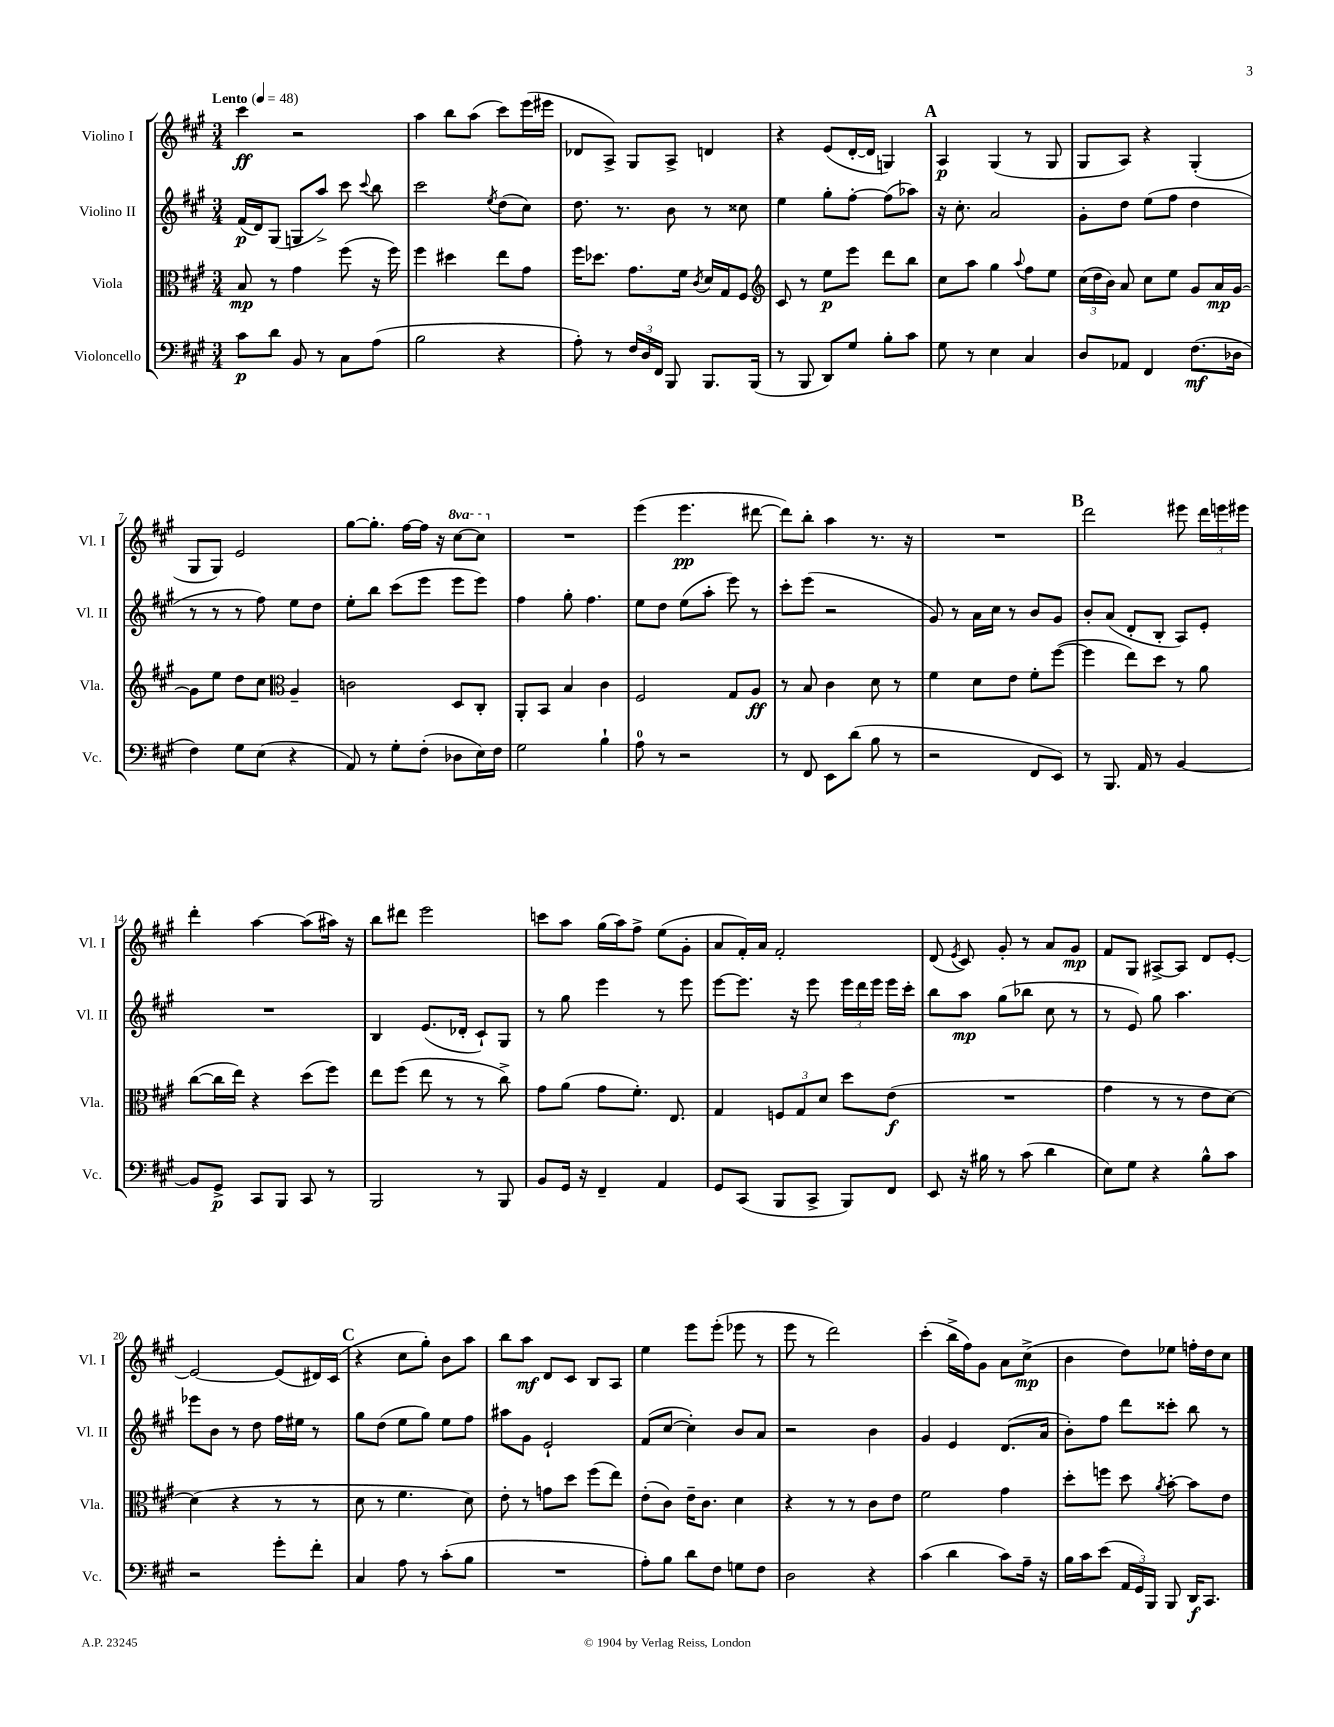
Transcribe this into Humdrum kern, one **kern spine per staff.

**kern	**dynam	**kern	**dynam	**kern	**dynam	**kern	**dynam
*part4	*part4	*part3	*part3	*part2	*part2	*part1	*part1
*staff4	*staff4	*staff3	*staff3	*staff2	*staff2	*staff1	*staff1
*I"Violoncello	*	*I"Viola	*	*I"Violino II	*	*I"Violino I	*
*I'Vc.	*	*I'Vla.	*	*I'Vl. II	*	*I'Vl. I	*
*clefF4	*	*clefC3	*	*clefG2	*	*clefG2	*
*k[f#c#g#]	*	*k[f#c#g#]	*	*k[f#c#g#]	*	*k[f#c#g#]	*
*M3/4	*	*M3/4	*	*M3/4	*	*M3/4	*
*MM48	*	*MM48	*	*MM48	*	*MM48	*
=1	=1	=1	=1	=1	=1	=1	=1
!	!	!	!	!	!	!LO:TX:a:B:t=Lento	!
8c#\L	p	8B/	mp	(16f#/LL	p	4ccc#\	ff
.	.	.	.	16d/J)	.	.	.
8d\J	.	8r	.	(8G#/J	.	.	.
8BB/	.	4g#\	.	8Gn/L	.	2r	.
8r	.	.	.	8aa^/J)	.	.	.
8C#\L	.	(8ff#\	.	8ccc#\	.	.	.
.	.	.	.	8qqccc#/	.	.	.
(8A\J	.	16r	.	8bb\	.	.	.
.	.	16ff#\)	.	.	.	.	.
=2	=2	=2	=2	=2	=2	=2	=2
2B\	.	4ff#\	.	2ccc#\	.	4aa\	.
.	.	4dd#X\	.	.	.	8bb\L	.
.	.	.	.	.	.	(8aa\J	.
.	.	.	.	8qee/	.	.	.
4r	.	8ee\L	.	(8dd\L	.	8ccc#\L)	.
.	.	8g#\J	.	8cc#\J)	.	(16eee\L	.
.	.	.	.	.	.	16eee#X\JJ	.
=3	=3	=3	=3	=3	=3	=3	=3
8A'\)	.	16ff#\KL	.	8.dd\	.	8d-X/L	.
.	.	8.dd-X\J	.	.	.	.	.
8r	.	.	.	.	.	8A^/J)	.
.	.	.	.	8.r	.	.	.
24F#/LL	.	8.g#\L	.	.	.	8G#/L	.
24D/	.	.	.	.	.	.	.
24FF#/JJ	.	.	.	.	.	.	.
8BBB/	.	.	.	8b\	.	8A^/J	.
.	.	16f#\Jk	.	.	.	.	.
.	.	8qc#/	.	.	.	.	.
8.BBB/L	.	16d/LL	.	8r	.	4dn/	.
.	.	16G#/J	.	.	.	.	.
.	.	8F#/J	.	8cc##X\	.	.	.
(16BBB/Jk	.	.	.	.	.	.	.
=4	=4	=4	=4	=4	=4	=4	=4
*	*	*clefG2	*	*	*	*	*
8r	.	8c#/	.	4ee\	.	4r	.
8BBB/	.	8r	.	.	.	.	.
8DD/L)	.	8ee\L	p	8gg#'\L	.	(8e/L	.
8G#/J	.	8eee\J	.	[8ff#'\J	.	[16d'/L	.
.	.	.	.	.	.	16d/JJ]	.
8B'\L	.	8ddd\L	.	(8ff#\L]	.	4Gn/)	.
8c#\J	.	8bb\J	.	8aa-X\J)	.	.	.
!!LO:REH:place=s1:t=A
=5	=5	=5	=5	=5	=5	=5	=5
8G#\	.	8cc#\L	.	16r	.	4A/	p
.	.	.	.	8.cc#'\	.	.	.
8r	.	8aa\J	.	.	.	.	.
4E\	.	4gg#\	.	2a/	.	(4G#/	.
.	.	8qqaa/	.	.	.	.	.
4C#/	.	8ff#\L	.	.	.	8r	.
.	.	8ee\J	.	.	.	8G#/	.
=6	=6	=6	=6	=6	=6	=6	=6
8D/L	.	(24cc#\LL	.	8g#'\L	.	8G#/L	.
.	.	24dd\	.	.	.	.	.
.	.	24b\JJ)	.	.	.	.	.
8AA-X/J	.	8a/	.	8dd\J	.	8A/J)	.
4FF#/	.	8cc#\L	.	(8ee\L	.	4r	.
.	.	8ee\J	.	8ff#\J	.	.	.
(8.F#\L	mf	8g#/L	.	4dd\	.	(4G#'/	.
.	.	16a/L	mp	.	.	.	.
16D-X\Jk	.	[16g#/JJ	.	.	.	.	.
!!LO:LB:g=z
=7	=7	=7	=7	=7	=7	=7	=7
4F#\)	.	8g#\L]	.	8r	.	8G#/L	.
.	.	8ee\J	.	8r	.	8G#/J)	.
8G#\L	.	8dd\L	.	8r	.	2e/	.
(8E\J	.	8cc#\J	.	8ff#\)	.	.	.
*	*	*clefC3	*	*	*	*	*
4r	.	4A~/	.	8ee\L	.	.	.
.	.	.	.	8dd\J	.	.	.
=8	=8	=8	=8	=8	=8	=8	=8
8AA/)	.	2cn\	.	8ee'\L	.	[8gg#\L	.
8r	.	.	.	8bb\J	.	8.gg#'\J]	.
8G#'\L	.	.	.	(8ccc#\L	.	.	.
.	.	.	.	.	.	[16ff#\LL	.
(8F#'\J	.	.	.	8eee\J	.	16ff#\JJ]	.
.	.	.	.	.	.	16r	.
*	*	*	*	*	*	*8va	*
8D-X\L	.	8D/L	.	8eee\L	.	[8ccc#\L	.
16E\L)	.	8C#'/J	.	8eee\J)	.	8ccc#\J]	.
16F#\JJ	.	.	.	.	.	.	.
=9	=9	=9	=9	=9	=9	=9	=9
*	*	*	*	*	*	*X8va	*
2G#\	.	8AA'/L	.	4ff#\	.	2.r	.
.	.	8BB/J	.	.	.	.	.
.	.	4B/	.	8gg#'\	.	.	.
.	.	.	.	4.ff#\	.	.	.
4B`\	.	4c#\	.	.	.	.	.
=10	=10	=10	=10	=10	=10	=10	=10
8A\	.	2F#/	.	8ee\L	.	(4eee\	.
8r	.	.	.	8dd\J	.	.	.
2r	.	.	.	(8ee\L	.	4.eee\	pp
.	.	.	.	8aa'\J	.	.	.
.	.	8G#/L	.	8eee\)	.	.	.
.	.	8A/J	ff	8r	.	[8ddd#X\	.
=11	=11	=11	=11	=11	=11	=11	=11
8r	.	8r	.	8ccc#'\L	.	8ddd#\L])	.
8FF#/	.	8B/	.	(8eee\J	.	8bb'\J	.
8EE\L	.	4c#\	.	2r	.	4aa\	.
(8d\J	.	.	.	.	.	.	.
8B\	.	8d\	.	.	.	8.r	.
8r	.	8r	.	.	.	.	.
.	.	.	.	.	.	16r	.
=12	=12	=12	=12	=12	=12	=12	=12
2r	.	4f#\	.	8g#/)	.	2.r	.
.	.	.	.	8r	.	.	.
.	.	8d\L	.	16a\LL	.	.	.
.	.	.	.	16cc#\JJ	.	.	.
.	.	8e\J	.	8r	.	.	.
8FF#/L	.	8f#'\L	.	8b/L	.	.	.
8EE/J)	.	([8ff#\J	.	8g#/J	.	.	.
!!LO:REH:place=s1:t=B
=13	=13	=13	=13	=13	=13	=13	=13
8r	.	4ff#\]	.	8b'/L	.	2ddd\	.
8.BBB/	.	.	.	(8a/J	.	.	.
.	.	8ee\L)	.	8d'/L	.	.	.
16AA/	.	.	.	.	.	.	.
8r	.	8dd\J	.	8B'/J	.	.	.
[4BB/	.	8r	.	8A/L)	.	8eee#X\	.
.	.	8a\	.	8e'/J	.	24ddd\LL	.
.	.	.	.	.	.	24eeen\	.
.	.	.	.	.	.	24eee#X\JJ	.
!!LO:LB:g=z
=14	=14	=14	=14	=14	=14	=14	=14
8BB/L]	.	([8cc#\L	.	2.r	.	4ddd'\	.
8GG#^/J	p	16cc#\L]	.	.	.	.	.
.	.	16ee\JJ)	.	.	.	.	.
8CC#/L	.	4r	.	.	.	[4aa\	.
8BBB/J	.	.	.	.	.	.	.
8CC#/	.	(8dd\L	.	.	.	(8aa\L]	.
8r	.	8ff#\J)	.	.	.	16aa#X\Jk)	.
.	.	.	.	.	.	16r	.
=15	=15	=15	=15	=15	=15	=15	=15
2BBB/	.	8ee\L	.	4B/	.	8bb\L	.
.	.	(8ff#\J	.	.	.	8ddd#X\J	.
.	.	8ee\	.	(8.e/L	.	2eee\	.
.	.	8r	.	.	.	.	.
.	.	.	.	16d-X'/Jk	.	.	.
8r	.	8r	.	8c#`/L)	.	.	.
8BBB/	.	8cc#^\)	.	8G#/J	.	.	.
=16	=16	=16	=16	=16	=16	=16	=16
8BB/L	.	8g#\L	.	8r	.	8cccn\L	.
16GG#/Jk	.	(8a\J	.	8gg#\	.	8aa\J	.
16r	.	.	.	.	.	.	.
4FF#~/	.	8g#\L	.	4eee\	.	(16gg#\LL	.
.	.	.	.	.	.	16aa\J)	.
.	.	8.f#'\J)	.	.	.	8ff#^\J	.
4AA/	.	.	.	8r	.	(8ee\L	.
.	.	8.E/	.	.	.	.	.
.	.	.	.	8eee\	.	8g#'\J	.
=17	=17	=17	=17	=17	=17	=17	=17
8GG#/L	.	4G#/	.	[8eee\L	.	8a/L	.
(8CC#/J	.	.	.	8.eee\J]	.	16f#'/L)	.
.	.	.	.	.	.	16a/JJ	.
8BBB/L	.	12Fn/L	.	.	.	2f#'/	.
.	.	.	.	16r	.	.	.
.	.	12G#/	.	.	.	.	.
8CC#^/J	.	.	.	8eee\	.	.	.
.	.	12d/J	.	.	.	.	.
8BBB/L)	.	8dd\L	.	24eee\LL	.	.	.
.	.	.	.	24ddd\	.	.	.
.	.	.	.	24eee\JJ	.	.	.
8FF#/J	.	(8e\J	f	16eee\LL	.	.	.
.	.	.	.	16ccc#'\JJ	.	.	.
=18	=18	=18	=18	=18	=18	=18	=18
8EE/	.	2.r	.	8bb\L	.	(8d/	.
.	.	.	.	.	.	8qe/	.
16r	.	.	.	8aa\J	mp	8c#/)	.
16B#X\	.	.	.	.	.	.	.
8r	.	.	.	(8gg#\L	.	8g#'/	.
(8c#\	.	.	.	8bb-X\J	.	8r	.
4d\	.	.	.	8cc#\	.	8a/L	.
.	.	.	.	8r	.	8g#/J	mp
=19	=19	=19	=19	=19	=19	=19	=19
8E\L)	.	4g#\	.	8r	.	8f#/L	.
8G#\J	.	.	.	8e/)	.	8G#/J	.
4r	.	8r	.	8gg#\	.	[8A#X^/L	.
.	.	8r	.	4.aa\	.	8A#/J]	.
8B^^\L	.	8e\L	.	.	.	8d/L	.
8c#\J	.	[8d\J)	.	.	.	[8e'/J	.
!!LO:LB:g=z
=20	=20	=20	=20	=20	=20	=20	=20
2r	.	(4d\]	.	8eee-X\L	.	2e/_	.
.	.	.	.	8b\J	.	.	.
.	.	4r	.	8r	.	.	.
.	.	.	.	8dd\	.	.	.
8g#'\L	.	8r	.	16ff#\LL	.	(8e/L]	.
.	.	.	.	16ee#X\JJ	.	.	.
8f#'\J	.	8r	.	8r	.	16d#X/L)	.
.	.	.	.	.	.	(16c#/JJ	.
!!LO:REH:place=s1:t=C
=21	=21	=21	=21	=21	=21	=21	=21
4C#/	.	8d\	.	8gg#\L	.	4r	.
.	.	8r	.	(8dd\J	.	.	.
8A\	.	4.f#\	.	8ee\L	.	8cc#\L	.
8r	.	.	.	8gg#\J)	.	8gg#'\J)	.
(8c#'\L	.	.	.	8ee\L	.	8b\L	.
8B\J	.	8d\)	.	8ff#\J	.	8aa\J	.
=22	=22	=22	=22	=22	=22	=22	=22
2.r	.	8e'\	.	8aa#X\L	.	8bb\L	.
.	.	8r	.	8g#\J	.	8aa\J	mf
.	.	8gn\L	.	2e`/	.	8d/L	.
.	.	8dd\J	.	.	.	8c#/J	.
.	.	(8ff#\L	.	.	.	8B/L	.
.	.	8ee\J)	.	.	.	8A/J	.
=23	=23	=23	=23	=23	=23	=23	=23
8A'\L)	.	(8e'\L	.	(8f#/L	.	4ee\	.
8B\J	.	8c#\J)	.	[8cc#/J	.	.	.
8d\L	.	16e~\KL	.	4cc#'\])	.	8eee\L	.
.	.	8.c#\J	.	.	.	.	.
8F#\J	.	.	.	.	.	(8eee'\J	.
8Gn\L	.	4d\	.	8b/L	.	8eee-X\	.
8F#\J	.	.	.	8a/J	.	8r	.
=24	=24	=24	=24	=24	=24	=24	=24
2D\	.	4r	.	2r	.	8eee\	.
.	.	.	.	.	.	8r	.
.	.	8r	.	.	.	2ddd\)	.
.	.	8r	.	.	.	.	.
4r	.	8c#\L	.	4b\	.	.	.
.	.	8e\J	.	.	.	.	.
=25	=25	=25	=25	=25	=25	=25	=25
(4c#\	.	2f#\	.	4g#/	.	(4ccc#'\	.
4d\	.	.	.	4e/	.	16bb^\LL	.
.	.	.	.	.	.	16ff#\J)	.
.	.	.	.	.	.	8g#\J	.
8c#\L)	.	4g#\	.	(8.d/L	.	8a\L	.
16A~\Jk	.	.	.	.	.	(8cc#^\J	mp
16r	.	.	.	16a/Jk	.	.	.
=26	=26	=26	=26	=26	=26	=26	=26
16B\LL	.	8dd'\L	.	8b'\L)	.	4b\	.
16c#\J	.	.	.	.	.	.	.
(8e\J	.	8ffn\J	.	8ff#\J	.	.	.
24AA/LL	.	8dd\	.	8ddd\L	.	8dd\L)	.
24GG#/)	.	.	.	.	.	.	.
24BBB/JJ	.	.	.	.	.	.	.
.	.	8qa/	.	.	.	.	.
8BBB/	.	[8b'\	.	8ccc##X'\J	.	8ee-X\J	.
16DD/KL	f	8b\L]	.	8bb\	.	16ffn'\LL	.
8.CC#/J	.	.	.	.	.	16dd\J	.
.	.	8e\J	.	8r	.	8cc#\J	.
==	==	==	==	==	==	==	==
*-	*-	*-	*-	*-	*-	*-	*-
